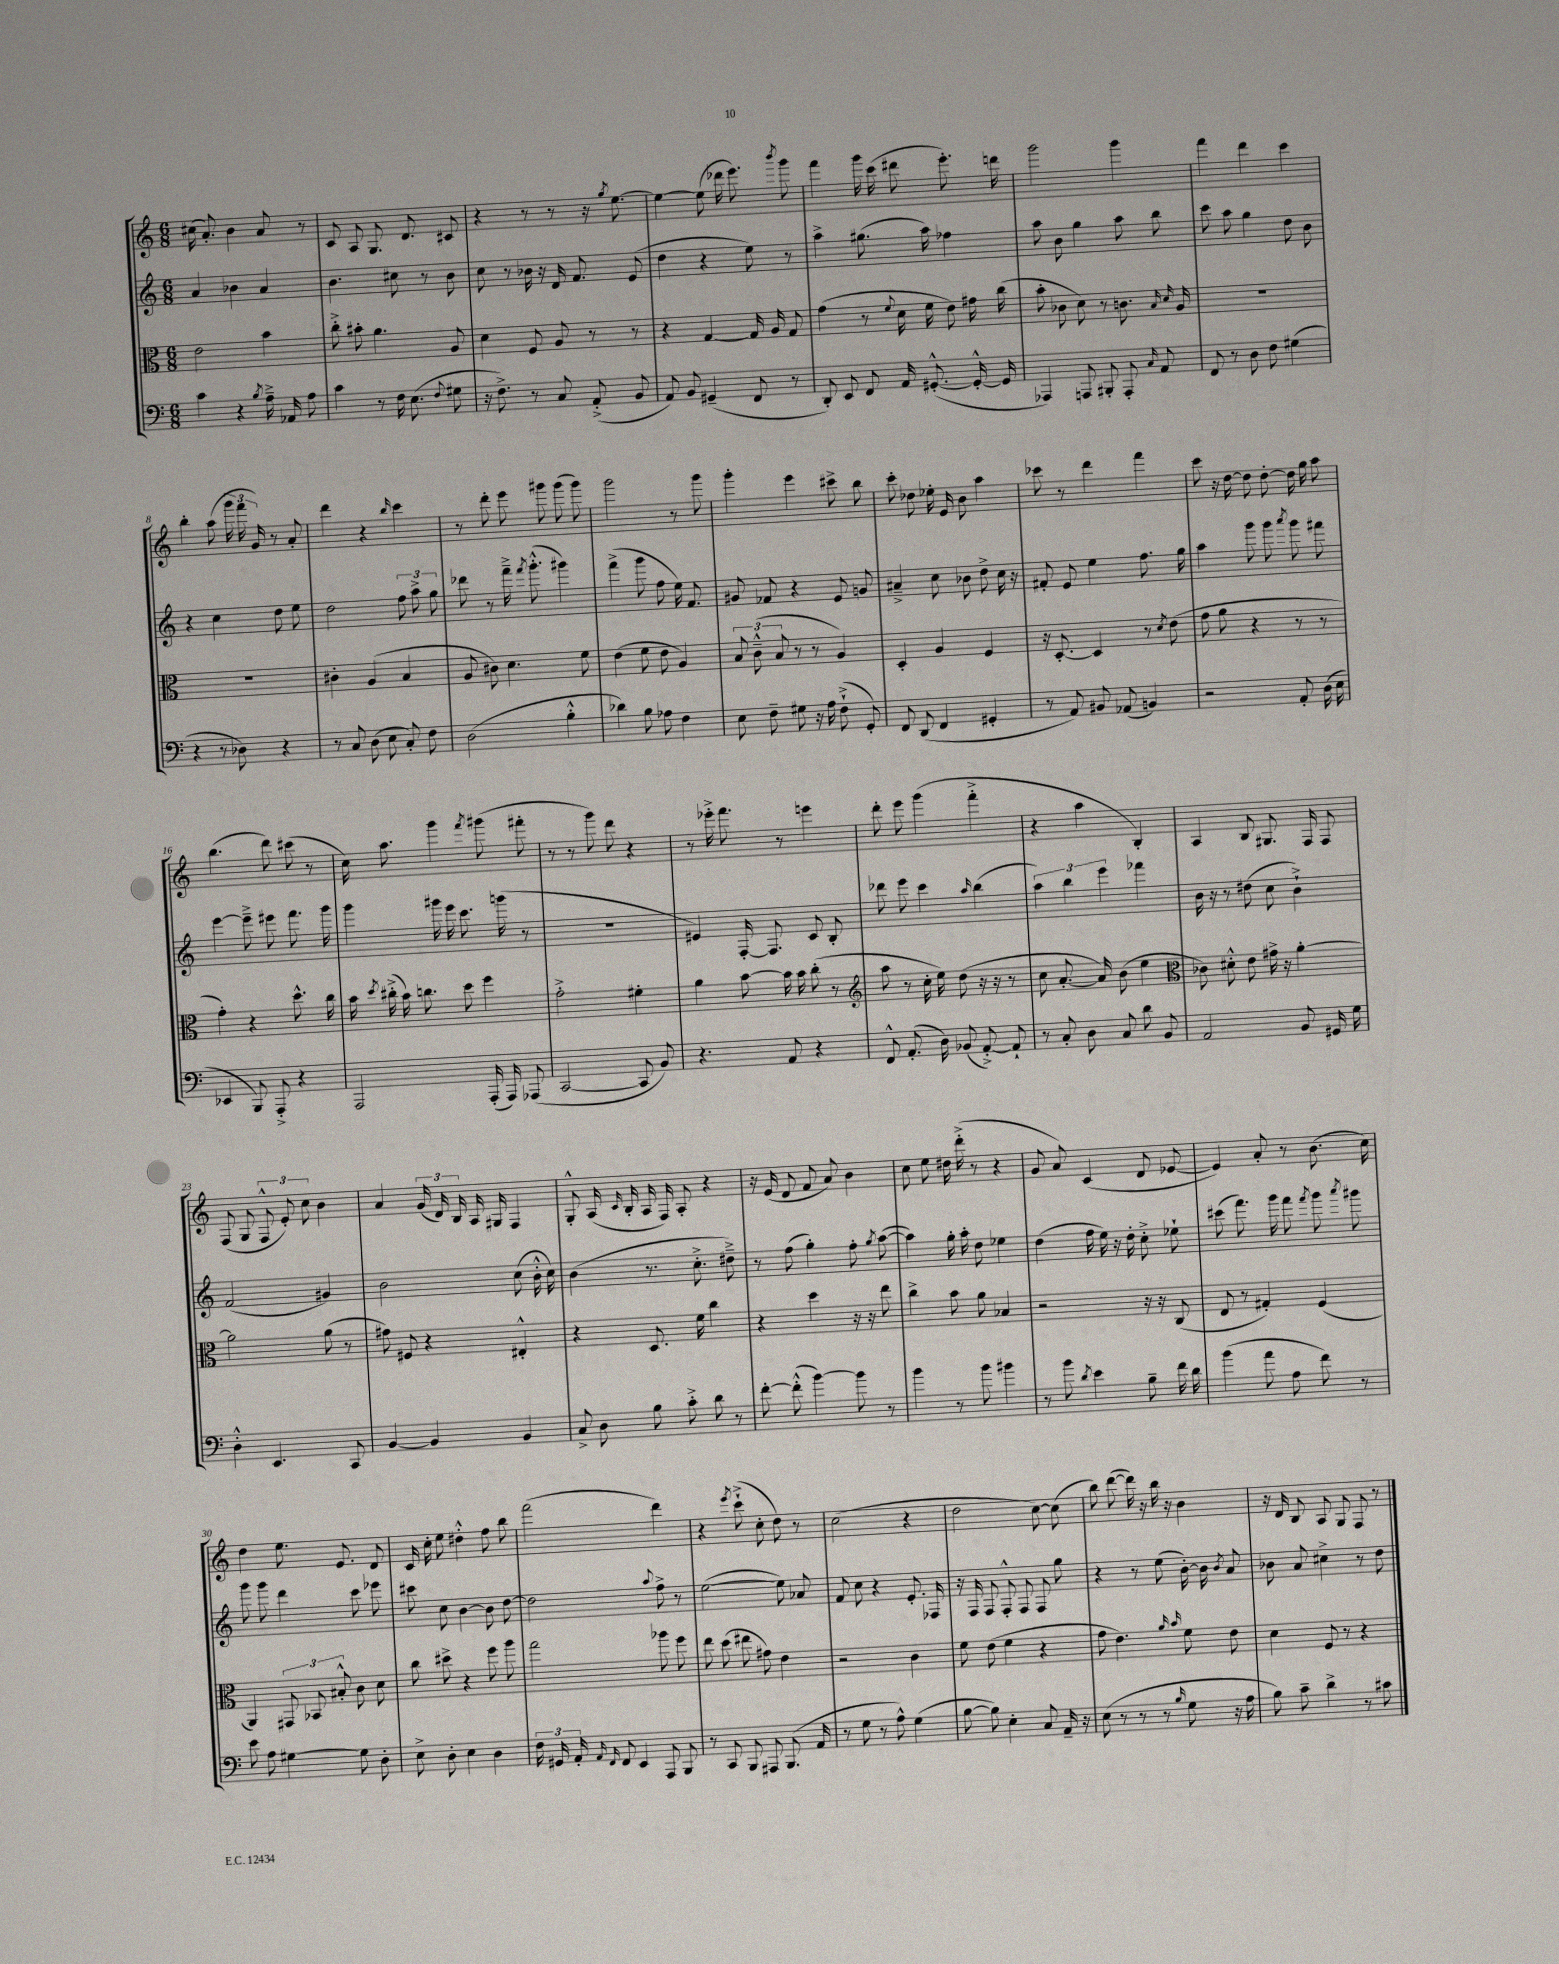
<<
\new StaffGroup <<
\new Staff = "s0" {
    \clef treble \key c \major \numericTimeSignature \time 6/8
    \autoBeamOff cis''16( a'8.-.) b'4 a'8 r8 |
    c'8 a8 g8. d'8. cis'8 |
    r4 r8 r8 r16 \acciaccatura { g''8 } e''8.~ |
    e''4~ e''8( des'''16 e'''8.) \acciaccatura { b'''8 } g'''8 |
    f'''4 g'''16 c'''16( dis'''8 e'''8.-.) d'''16 |
    g'''2 g'''4 |
    f'''4 d'''4 c'''4 |
    b''4-. a''8( \tuplet 3/2 { g'''16 f'''16 g'16) } r8 a'8-. |
    d'''4 r4 \grace { b''16 } c'''4 |
    r8 d'''8-. e'''8 gis'''8 gis'''8( gis'''8) |
    g'''2 r8 g'''8 |
    g'''4-. e'''4 cis'''8-> b''8 |
    c'''8-. des''8 ees''16-. e'16 b'8 a''4 |
    ces'''8 r8 d'''4 f'''4 |
    c'''8 r16 d''16~ d''8 d''8~-. d''16 g''16 a''8 |
    b''4.( d'''8) cis'''8( r8 |
    c''16) a''8. g'''4 \acciaccatura { f'''8 } gis'''8( fis'''8-. |
    r8 r8 g'''8) d'''8 r4 |
    r8 ees'''16-.-> f'''8. r8 e'''4 |
    d'''8-. e'''8 g'''4( f'''4-.-> |
    r4 a''4 b4-.) |
    a4 b8 gis8. f16 f8 |
    f8( g8 \tuplet 3/2 { f8-^ e'8-.) c''8 } b'4 |
    a'4 \tuplet 3/2 { g'16( d'16) b16 } a16 gis16 f4 |
    g8-.-^ a16( \grace { c'16 } b16-. a16 f16) a8-. r4 |
    r16 e'16( d'8 f'8 a'8) b'4 |
    c''8 e''8 dis''16 d'''16-.->( r8 r4 |
    g'8 a'8) c'4( d'8 ees'8~ |
    ees'4) a'8-. r8 b'8.( c''16) |
    d''4 e''8. e'8. d'8 |
    c'16 c''16-. e''8 dis''4-.-^ f''8 b''8 |
    f'''2( d'''4) |
    r4 \acciaccatura { e'''8 } c'''8-!->( c''8-. d''8) r8 |
    c''2( r4 |
    d''2 c''8~) c''8( |
    b''8) d'''8~( d'''16) r16 b''16 r16 b'4 |
    r16 d'16 b8 a8 g8 f8 r8 \bar "|." |
}
\new Staff = "s1" {
    \clef treble \key c \major \numericTimeSignature \time 6/8
    \autoBeamOff a'4 bes'4 a'4 |
    b'4. cis''8 r8 b'8 |
    c''8 r8 bes'16 r16 d'16 f'8. e'8( |
    d''4 r4 e''8) r8 |
    a''4-> gis''8.( a''16) fes''4 |
    a''8 b'8 g''4 a''8 b''8 |
    c'''8 a''8 g''4 d''8 b'8 |
    r4 c''4 d''8 e''8 |
    d''2 \tuplet 3/2 { f''8 a''8-> g''8 } |
    des'''8 r8 f'''16---> \acciaccatura { f'''8 } g'''8.-.-^( gis'''4) |
    f'''4->( g'''8 f''8 e''16) f'8. |
    gis'8 fes'8 r4 e'8 g'8 |
    ais'4---> c''8 bes'8 d''8-> c''16 r16 |
    fis'8-. e'8 e''4 f''8. g''16 |
    a''4 g'''8 g'''8 \acciaccatura { a'''8 } g'''8 fis'''8 |
    e'''4~ e'''8---> eis'''8 f'''8. g'''16 |
    g'''4 gis'''16 e'''16 c'''8. g'''16( r8 |
    R2. |
    eis'4) f16~-. f8. c'8 b8-. |
    des'''8 e'''8 c'''4 \grace { a''16 } b''4( |
    \tuplet 3/2 { a''4) b''4 e'''4 } fes'''4 |
    b'16 r16 r8 dis''8( c''8 b'4-!->) |
    f'2( gis'4) |
    b'2 c''8( b'16-.-^ c''16) |
    b'4( r8. c''8.-.-> dis''8--->) |
    r8 f''8( g''4-.) f''8-. \acciaccatura { g''8 } a''8~( |
    a''4) g''16-. a''16-. d''8 ees''4 |
    d''4( f''16 e''16) r16 d''16-. c''8-.-> ees''8-! |
    cis'''8( f'''8.) g'''16 f'''8 \acciaccatura { f'''8 } g'''8 \acciaccatura { a'''8 } gis'''8 |
    g'''8 g'''8 d'''4 c'''8 ees'''8 |
    cis'''8 c''8 b'4~ b'8 d''8~ |
    d''2 \appoggiatura { a''8 } f''8-> r8 |
    e''2~( e''8) aes'8 |
    f'8 c''8 r4 e'8.-. fes16 |
    r16 f16 f8 f8-.-^ f8 f8 g''8 |
    r4 r8 e''8( b'16~-.) b'16 \acciaccatura { b'8 } a'8 |
    bes'8 a'8 cis''4-> r8 d''8 \bar "|." |
}
\new Staff = "s2" {
    \clef alto \key c \major \numericTimeSignature \time 6/8
    \autoBeamOff e'2 b'4 |
    c''8-.-> bis'8-. a'4. a8 |
    d'4 f8 a8 r8 r8 |
    r4 g4~ g16 a16 g8 |
    g'4( r8 \appoggiatura { f'8 } d'16 f'16 e'8) gis'16 c''16( |
    b'8-. ces'8 d'8) r8 c'8. \grace { b16 d'16 } a16 |
    R2. |
    R2. |
    cis'4-. a4( b4 |
    a8 cis'8) d'4. f'8 |
    e'4( f'8 e'8 a4) |
    \tuplet 3/2 { b8 c'8---^( b8 } r8 r8 a4) |
    d4-. a4 f4 |
    r16 d8.~-. d4 r8 \acciaccatura { d'8 } e'8( |
    g'8 a'8 r4 r8 r8 |
    g'4-.) r4 d''8.-^ c''16 |
    b'16 \acciaccatura { d''8 } cis''16-.->( b'16) c''8. d''8 f''4 |
    g'2-.-> fis'4-. |
    a'4 b'8~ b'16 b'16 c''8-.( r8 |
    \clef treble a''8 r8 c''16-. e''16) d''8( r16 r16 r8 |
    c''8 a'8.~-. a'16) b'8( e''4 |
    \clef alto ces'8) dis'8-.-^ e'8 gis'16-> r16 a'4~-. |
    a'2 a'8( r8 |
    gis'8) fis8 r4 eis4-.-^ |
    r4 d8. f'16 c''4 |
    r4 d''4 r16 r16 e''8 |
    c''4-> b'8 a'8 bes4 |
    r2 r16 r16 c8( |
    e8 r8 gis4-.) f4( |
    a,4) \tuplet 3/2 { gis,8 bes,8 bis8-.-^ } c'8 d'8 |
    c''8 dis''8-> r4 f''8 a''8 |
    g''2 aes''8 f''8 |
    e''8 d''8( eis''8 gis'8) e'4 |
    r2 c'4 |
    f'8 e'8( f'4 r4 |
    g'8 e'4.) \grace { a'16 b'16 } f'8 e'8 |
    d'4 f8 r8 r4 \bar "|." |
}
\new Staff = "s3" {
    \clef bass \key c \major \numericTimeSignature \time 6/8
    \autoBeamOff c'4 r4 \acciaccatura { b8 } a16---> aes,16 a8 |
    c'4 r8 f16 e8.( \appoggiatura { f8 } gis8 |
    r16 f8.->) r8 c8 a,8-.->( b,8 |
    a,8) b,8 gis,4--( f,8 r8 |
    d,8-.) e,8 f,8 a,16 gis,8.~-.-^( gis,16~-.-^ gis,16 |
    aes,,4) a,,8 bis,,8-. a,,8-. \grace { c16 } a,8 |
    f,8 r8 d8 f8 gis4( |
    r4 r8 des8) r4 |
    r8 c8 d8( e8 c8-.) f8 |
    d2( b4-.-^ |
    des'4) b8 aes8 f4 |
    e8 f8-- gis8 r16 a16 f8-!->( g,8-.) |
    f,8 d,8( f,4 gis,4-. |
    r8 a,8) bis,8 aes,8( b,4) |
    r2 a,8-. d16( e16 |
    ees,4 b,,8) a,,8-.-> r4 |
    a,,2 a,,16-.( a,,16) aes,,8( |
    c,2~ c,8 b,8) |
    r4. a,8 r4 |
    f,8-^ a,8.-.( d16) bes,8( a,8~-.->) a,8-! |
    r8 c8-. d8 c8 d'8 b,8 |
    a,2 b,8 gis,16 g16 |
    d4-.-^ e,4. c,8 |
    b,4~ b,4 b,4 |
    c8-> d8 b8 c'8-.-> d'8 r8 |
    f'8~-. f'8-.-^( b'4~) b'8 r8 |
    b'4 r8 b'8 bis'4 |
    r8 b'8 \acciaccatura { d'8 } e'4 b8-- f'16 d'16 |
    b'4( a'8 a8 f'8) r8 |
    e'8 a8 gis4~ gis8 d8-. |
    e8-> d8-. e4 d4 |
    \tuplet 3/2 { f16 gis,16 a,16-. } \grace { a,16 f,16 } f,8 e,4 a,,8 b,,8 |
    r8 c,8 b,,8 ais,,8 b,,8.( a,16 |
    r8 g8 r8 a8-^) g4( |
    b8~ b8) e4-. c8 a,16-- r16 |
    e8( r8 r8 r8 \grace { b16 } g8 r16 a16 |
    b8) c'8-- d'4-> r8 cis'8 \bar "|." |
}
>>
>>
